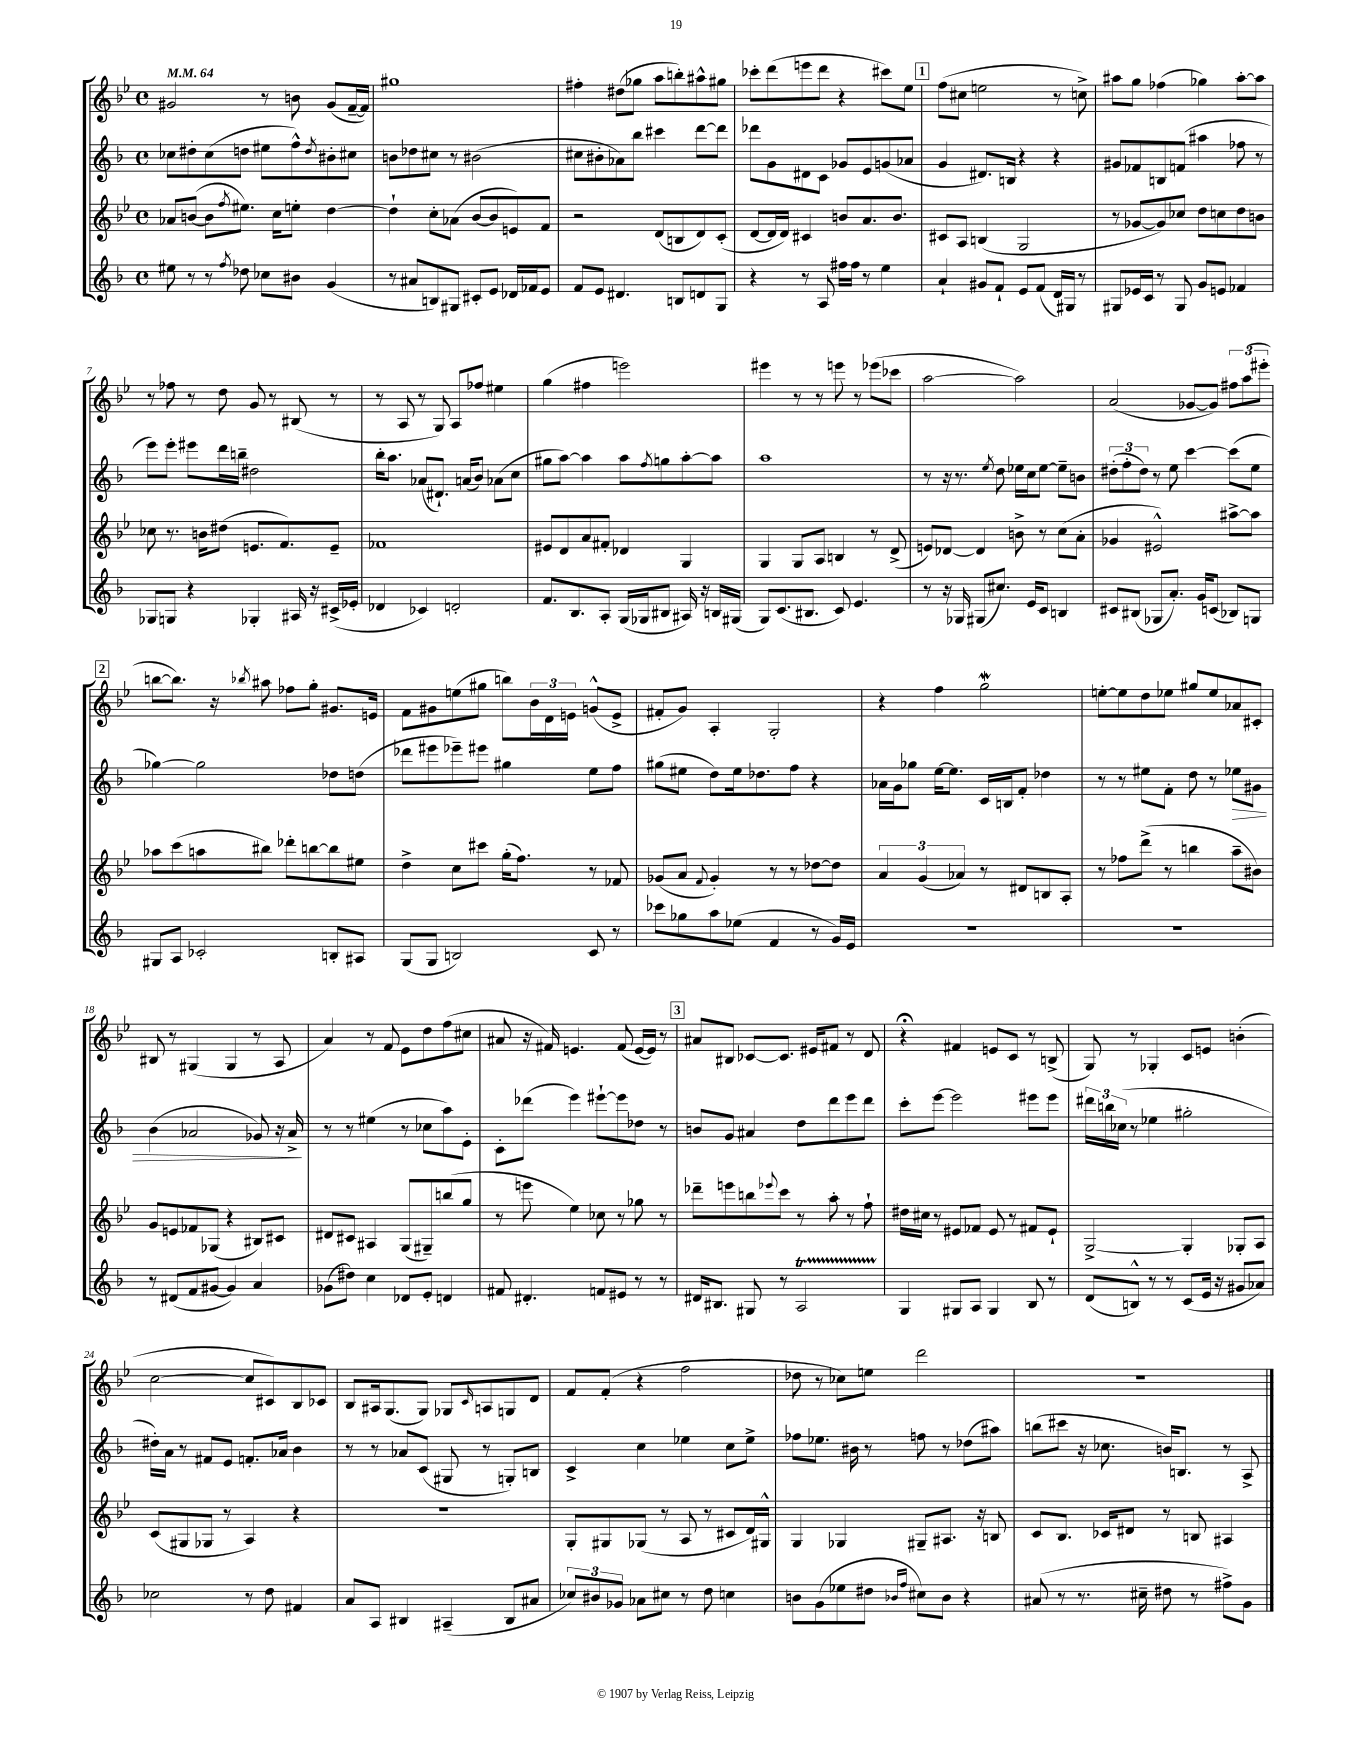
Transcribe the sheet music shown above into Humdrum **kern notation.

**kern	**kern	**kern	**dynam	**kern
*part4	*part3	*part2	*part2	*part1
*staff4	*staff3	*staff2	*staff2	*staff1
*clefG2	*clefG2	*clefG2	*	*clefG2
*k[b-]	*k[b-e-]	*k[b-]	*	*k[b-e-]
*M4/4	*M4/4	*M4/4	*	*M4/4
*met(c)	*met(c)	*met(c)	*	*met(c)
*MM64	*MM64	*MM64	*	*MM64
=1	=1	=1	=1	=1
8ee#X\	8a-X/L	8cc-X\L	.	2g#X/
8r	([8bn/J	8dd#X'\	.	.
8r	8b\L]	(8cc-\	.	.
8qff/	8qff/	.	.	.
8dd-X\	8.ee#X\J)	8ddn\J	.	.
8cc-X\L	.	8ee#X\L	.	8r
.	16cc\KL	.	.	.
8b#X\J	8een'\J	8ff^^\)	.	8bn\
.	.	8qdd/	.	.
(4g/	[4dd\	8b#X'\	.	(8g#/L
.	.	8cc#X\J	.	[16f~/L
.	.	.	.	16f/JJ])
=2	=2	=2	=2	=2
8r	4dd`\]	8bn\L	.	1gg#X
8a#X/L	.	8dd-X\	.	.
8Bn/)	8cc'\L	8cc#X\J	.	.
8G#X/J	(8a-X\J	8r	.	.
8c#X'/L	[8b-/L	(2b#X\	.	.
8e/J	8b-/]	.	.	.
16d-X/LL	8en/)	.	.	.
16f-X/J	.	.	.	.
8e/J	8f/J	.	.	.
=3	=3	=3	=3	=3
8f/L	2r	8cc#X\L	.	4ff#X'\
8e/J	.	8b#X'\	.	.
4.d#X/	.	8a-X\)	.	(8dd#X\L
.	.	8bb-\J	.	8gg-X\J
.	(8d/L	4ccc#X\	.	8aa\L
8Bn/L	8Bn/	.	.	8bbn'\)
8dn/	8d/)	[8ddd\L	.	8aa#X^^\
8G/J	(8c'/J	8ddd\J]	.	8gg#X\J
=4	=4	=4	=4	=4
4r	[8d/L	8ddd-X\L	.	8ccc-X'\L
.	16d/L]	8g\	.	(8ddd\
.	16d/JJ)	.	.	.
8r	4c#X/	8d#X\	.	8eeen\
8A/	.	8c\J	.	8ddd\J
16ff#X\LL	8bn/L	8g-X/L	.	4r
16ff#\JJ	.	.	.	.
8r	8.a/	8e/	.	.
4ee\	.	(8gn/	.	8ccc#X\L)
.	8.b/J	.	.	.
.	.	8a-X/J	.	8ee-\J
!!LO:REH:place=s1:t=1
=5	=5	=5	=5	=5
4a`/	8c#X/L	4g/	.	(8ff\L
.	8A/J	.	.	8cc#X\J
8g#X/L	(4Bn/	8.d#X/L)	.	2een\
8f`/J	.	.	.	.
.	.	16Bn/Jk	.	.
8e/L	2G/	4r	.	.
(8f/J	.	.	.	.
16d/LL)	.	4r	.	8r
16G#X/JJ	.	.	.	.
8r	.	.	.	8ccn^\)
=6	=6	=6	=6	=6
8G#X/L	8r	8g#X/L	.	8aa#X\L
16e-X/L	[8g-X/L	8f-X/	.	8gg\J
16c/JJ	.	.	.	.
8r	8g-/])	8Bn/	.	(4ff-X\
8G#/	8cc-X/J	(8fn/J	.	.
8g/L	8dd\L	4aa#X\	.	4gg-X\)
8en/J	8ccn\	.	.	.
4f-X/	8dd\	8ff-X\	.	[8aa#'\L
.	8bn\J	8r	.	8aa#\J]
!!LO:LB:g=z
=7	=7	=7	=7	=7
8G-X/L	8cc-X\	8eee\L)	.	8r
8Gn/J	8.r	8eee'\J	.	8ff-X\
4r	.	8eee#X\L	.	8r
.	16bn\KL	.	.	.
.	(8dd#X\J	16ddd\L	.	8dd\
.	.	16bbn~\JJ	.	.
4G-X'/	8.en/L	2dd#X\	.	8g/
.	.	.	.	8r
.	8.f/)	.	.	.
16A#X/	.	.	.	(8B#X/
16r	.	.	.	.
(16c#X^/LL	8e~/J	.	.	8r
16e-X'/JJ	.	.	.	.
=8	=8	=8	=8	=8
4d-X/	1f-X	16bb-'\KL	.	8r
.	.	8.aa\J	.	.
.	.	.	.	8A/
4c-X/)	.	(8a-X/L	.	8r
.	.	8.d#X`/J)	.	8G/)
2dn'/	.	.	.	8A/L
.	.	(16an/KL	.	.
.	.	8b-/J)	.	8ff-X/J
.	.	(8a-X\L	.	4ee#X\
.	.	8cc\J	.	.
=9	=9	=9	=9	=9
8.f/L	8e#X/L	8gg#X\L	.	(4gg\
.	8d/	[8aa\J)	.	.
8.B-/	.	.	.	.
.	8a/	4aa\]	.	4ff#X\
8A'/J	8f#X'/J	.	.	.
(16G/LL	4d-X/	8aa\L	.	2eeen\)
16G-X/J	.	.	.	.
.	.	8qff/	.	.
8B#X/J	.	8ggn\	.	.
16A#X/)	4G/	[8aa'\	.	.
16r	.	.	.	.
16Bn/LL	.	8aa\J]	.	.
(16G#X/JJ	.	.	.	.
=10	=10	=10	=10	=10
8G/L)	4G/	1aa	.	4eee#X\
(8.c/	.	.	.	.
.	8G/L	.	.	8r
8.B#X/J	.	.	.	.
.	8A/J	.	.	8r
8c/)	4Bn/	.	.	8eeen\
4.e/	.	.	.	8r
.	8r	.	.	(8eee-X\L
.	(8d^/	.	.	8ccc-X\J
=11	=11	=11	=11	=11
8r	8en/L)	8r	.	[2aa\
16r	[8d-X/J	16r	.	.
16G-X/	.	8.r	.	.
(8G#X/L	4d-/]	.	.	.
.	.	8qee/	.	.
8.cc#X/J)	.	8dd\	.	.
.	8bn^\	16ee-X\LL	.	2aa\])
16e/KL	.	16cc\J	.	.
8c/J	8r	[8ee-\J	.	.
4Bn/	(8cc\L	8ee-~\L]	.	.
.	8a'\J	8bn\J	.	.
=12	=12	=12	=12	=12
8c#X/L	4g-X/	(12dd#X'\L	.	(2a/
.	.	12ff'\	.	.
(8B#X/J	.	.	.	.
.	.	12dd#\J)	.	.
8G-X/L	2e#X^^/)	8r	.	.
8.a'/J)	.	8ee\	.	.
.	.	[4ccc\	.	[8g-X/L
16g/KL	.	.	.	.
(8cn/J	.	.	.	8g-/J])
8B-X/L)	[8aa#X^\L	(8ccc\L]	.	12ff#X\L
.	.	.	.	(12aa\
8Gn/J	8aa#\J]	8ee\J	.	.
.	.	.	.	12eee#X'\J
!!LO:LB:g=z
!!LO:REH:place=s1:t=2
=13	=13	=13	=13	=13
8G#X/L	8aa-X\L	[4gg-X\)	.	[8bbn\L
8A/J	(8ccc\	.	.	8.bb\J])
2c-X'/	8aan\	2gg-\]	.	.
.	.	.	.	16r
.	.	.	.	8qbb-X/
.	8bb#X\J)	.	.	8aa#X\
.	8ddd-X'\L	.	.	8ff-X\L
.	[8bbn\	.	.	8gg'\J
8Bn'/L	8bb\]	8dd-X\L	.	8.g#X/L
8A#X/J	8ee#X\J	(8ddn\J	.	.
.	.	.	.	16en/Jk
=14	=14	=14	=14	=14
(8G/L	4dd^\	8ddd-X\L	.	8f\L
8G/J	.	8eee#X\	.	8g#X\
2Bn/)	8cc\L	8eee-X~\)	.	(8een\
.	8ccc#X\J	8eee#X\J	.	8gg#X\J
.	(16gg'\KL	4gg#X\	.	8bbn\L)
.	8.ff\J)	.	.	.
.	.	.	.	24b-\L
.	.	.	.	24d\
.	.	.	.	24en\JJ
8c/	8r	8ee\L	.	(8gn^^/L
8r	8f-X/	8ff\J	.	8e^/J
=15	=15	=15	=15	=15
8ccc-X\L	(8g-X/L	(8gg#X\L	.	8f#X'/L
8gg-X\	8a/J	8ee#X\J	.	8g/J)
.	8qqf/	.	.	.
8aa\	4g-'/)	8dd\L)	.	4A'/
(8ee-X\J	.	16ee#\k	.	.
.	.	8.dd-X\	.	.
4f/	8r	.	.	2G'/
.	8r	8ff\J	.	.
8r	[8dd-X\L	4r	.	.
16g/LL)	8dd-\J]	.	.	.
16e/JJ	.	.	.	.
=16	=16	=16	=16	=16
1r	6a/	16a-X\LL	.	4r
.	.	16g\J	.	.
.	.	8gg-X\J	.	.
.	(6g/	.	.	.
.	.	[16ee\KL	.	4ff\
.	.	8.ee\J]	.	.
.	6a-X/)	.	.	.
.	8r	16c/LL	.	2ggW\
.	.	16Bn/J	.	.
.	8d#X/L	8f'/J	.	.
.	8Bn/	4dd-X\	.	.
.	8A'/J	.	.	.
=17	=17	=17	=17	=17
1r	8r	8r	.	[8een'\L
.	8ff-X\L	8r	.	8ee\]
.	(8ddd^\J	8ee#X\L	.	8dd\
.	8r	8f'\J	.	8ee-X\J
.	4bbn\	8dd\	.	8gg#X/L
.	.	8r	.	8ee-/
!	!	!	!LO:HP:b	!
.	8aa~\L	8ee-X\L	>	8a-X/
.	8b#X\J)	8g#X\J	.	8c#X'/J
!!LO:LB:g=z
=18	=18	=18	=18	=18
8r	8g/L	(4b-\	.	8B#X/
(8d#X/L	8en/	.	.	8r
8f/	8f-X/	2a-X/	.	(4G#X/
[8g#X/J	(8G-X/J	.	.	.
4g#/])	4r	.	.	4G#/
4a/	8B#X/L)	8g-X/)	.	8r
.	8c#X/J	16r	.	8A/
.	.	16a-^/	.	.
.	.	.	]	.
=19	=19	=19	=19	=19
(8g-X\L	8d#X/L	8r	.	4a/)
8dd#X\J)	8c#X/J	8r	.	.
4cc\	4A#X/	(4ee#X\	.	8r
.	.	.	.	8f/
8d-X/L	(8G/L	8r	.	8e-\L
8e'/J	8G#X~/)	8cc-X\L	.	8dd\
4dn/	(8bbn/	8aa\)	.	(8ff\
.	8gg/J	8e'\J	.	8cc#X\J
=20	=20	=20	=20	=20
8f#X/	8r	8c'\L	.	8a#X/
4.d#X'/	8eeen\	(8ddd-X\J	.	16r
.	.	.	.	16f#X/)
.	4ee-\)	4eee\)	.	4.en/
8fn/L	8cc-X\	[8eee#X`\L	.	.
8e#X/J	8r	8eee#\]	.	(8f#/
8r	8gg-X\	8dd-X\J	.	[16e/LL
.	.	.	.	16e/JJ])
8r	8r	8r	.	8r
!!LO:REH:place=s1:t=3
=21	=21	=21	=21	=21
16d#X/KL	8ddd-X~\L	8bn/L	.	8a#X/L
8.B#X/J	.	.	.	.
.	8eeen\	8g/J	.	8B#X/J
8G#X/	8bbn\	4a#X/	.	[8c-X/L
.	8qqeee-X/	.	.	.
8r	8ccc\J	.	.	8.c-/J]
2At/	8r	8dd\L	.	.
.	.	.	.	16e#X/KL
.	8aa'\	8ddd\	.	8f#X/J
.	8r	8eee\	.	8r
.	8ff`\	8ddd\J	.	8d/
=22	=22	=22	=22	=22
4G/	16dd#X\LL	8ccc'\L	.	4r;<
.	16cc#X\JJ	.	.	.
.	8r	[8eee\J	.	.
8G#X/L	8e#X/L	2eee\]	.	4f#X/
8A/J	8f-X/J	.	.	.
4G#/	8e#/	.	.	8en/L
.	8r	.	.	8c/J
8B-/	8f#X/L	8eee#X\L	.	8r
8r	8e#`/J	8eee#\J	.	(8Bn^/
=23	=23	=23	=23	=23
(8d/L	[2G^/	24ddd#X\LL	.	8G/)
.	.	24bbn\	.	.
.	.	(24cc-X\JJ	.	.
8Bn^^/J)	.	8r	.	8r
8r	.	4ee-X\	.	4G-X'/
8r	.	.	.	.
(8c/L	4G'/]	2gg#X'\	.	8c/L
16e/Jk	.	.	.	8en/J
16r	.	.	.	.
8g#X/L	8G-X'/L	.	.	(4bn'\
8a-X/J)	8A/J	.	.	.
!!LO:LB:g=z
=24	=24	=24	=24	=24
2cc-X\	(8c/L	16dd#X'\LL)	.	[2cc\
.	.	16a\JJ	.	.
.	8G#X/	8r	.	.
.	8G-X/J	8f#X/L	.	.
.	8r	8e/J	.	.
8r	4A/)	8.fn'/L	.	8cc/L]
8dd\	.	.	.	8c#X/)
.	.	16a-X/Jk	.	.
4f#X/	4r	4b-\	.	8B-/
.	.	.	.	8c-X/J
=25	=25	=25	=25	=25
8a/L	1r	8r	.	8B-/L
8A/J	.	8r	.	16A#X/k
.	.	.	.	(8.G/
4B#X/	.	8a-X/L	.	.
.	.	(8c/J	.	8G/J)
(4A#X~/	.	8G#X/	.	8G-X/L
.	.	.	.	16qqc/
.	.	8r	.	8An/
8B#/L	.	8Gn'/L)	.	8Gn/
8a#X/J	.	8Bn/J	.	8d/J
=26	=26	=26	=26	=26
12cc-X/L)	8G'/L	4c^/	.	8f/L
12b#X/	.	.	.	.
.	8G#X/	.	.	(8f'/J
12g-X/J	.	.	.	.
8a-X\L	(8G-X/J	4cc\	.	4r
8cc#X\J	8r	.	.	.
8r	8A/	4ee-X\	.	2ff\
8dd\	8r	.	.	.
4ccn\	8c#X/L	8cc\L	.	.
.	16d/L)	8ee-^\J	.	.
.	16G#X^^/JJ	.	.	.
=27	=27	=27	=27	=27
8bn\L	4G/	8ff-X\L	.	8dd-X\
(8g\	.	8.ee-X\J	.	8r
8ee-X\	4G-X/	.	.	8cc-X\L)
.	.	16b#X\	.	.
8dd#X\J	.	8r	.	8een\J
16qqb-X/LL	.	.	.	.
16qqff/JJ	.	.	.	.
8cc#X\L)	8G#X~/L	8ffn\	.	2ddd\
8b-\J	8.A#X/J	8r	.	.
4r	.	(8dd-X\L	.	.
.	16r	.	.	.
.	8Bn/	8aa#X\J)	.	.
=28	=28	=28	=28	=28
(8a#X/	8c/L	(8bbn\L	.	1r
8r	8.B-/J	8ccc#X\J	.	.
8.r	.	16r	.	.
.	16c-X/KL	8.cc-X\	.	.
.	8d#X/J	.	.	.
16cc#X~\	.	.	.	.
8dd#X\	8r	16bn/KL)	.	.
.	.	8.Bn/J	.	.
8r	8Bn/	.	.	.
8ff#X^\L)	4A#X/	8r	.	.
8g\J	.	8A^/	.	.
==	==	==	==	==
*-	*-	*-	*-	*-
